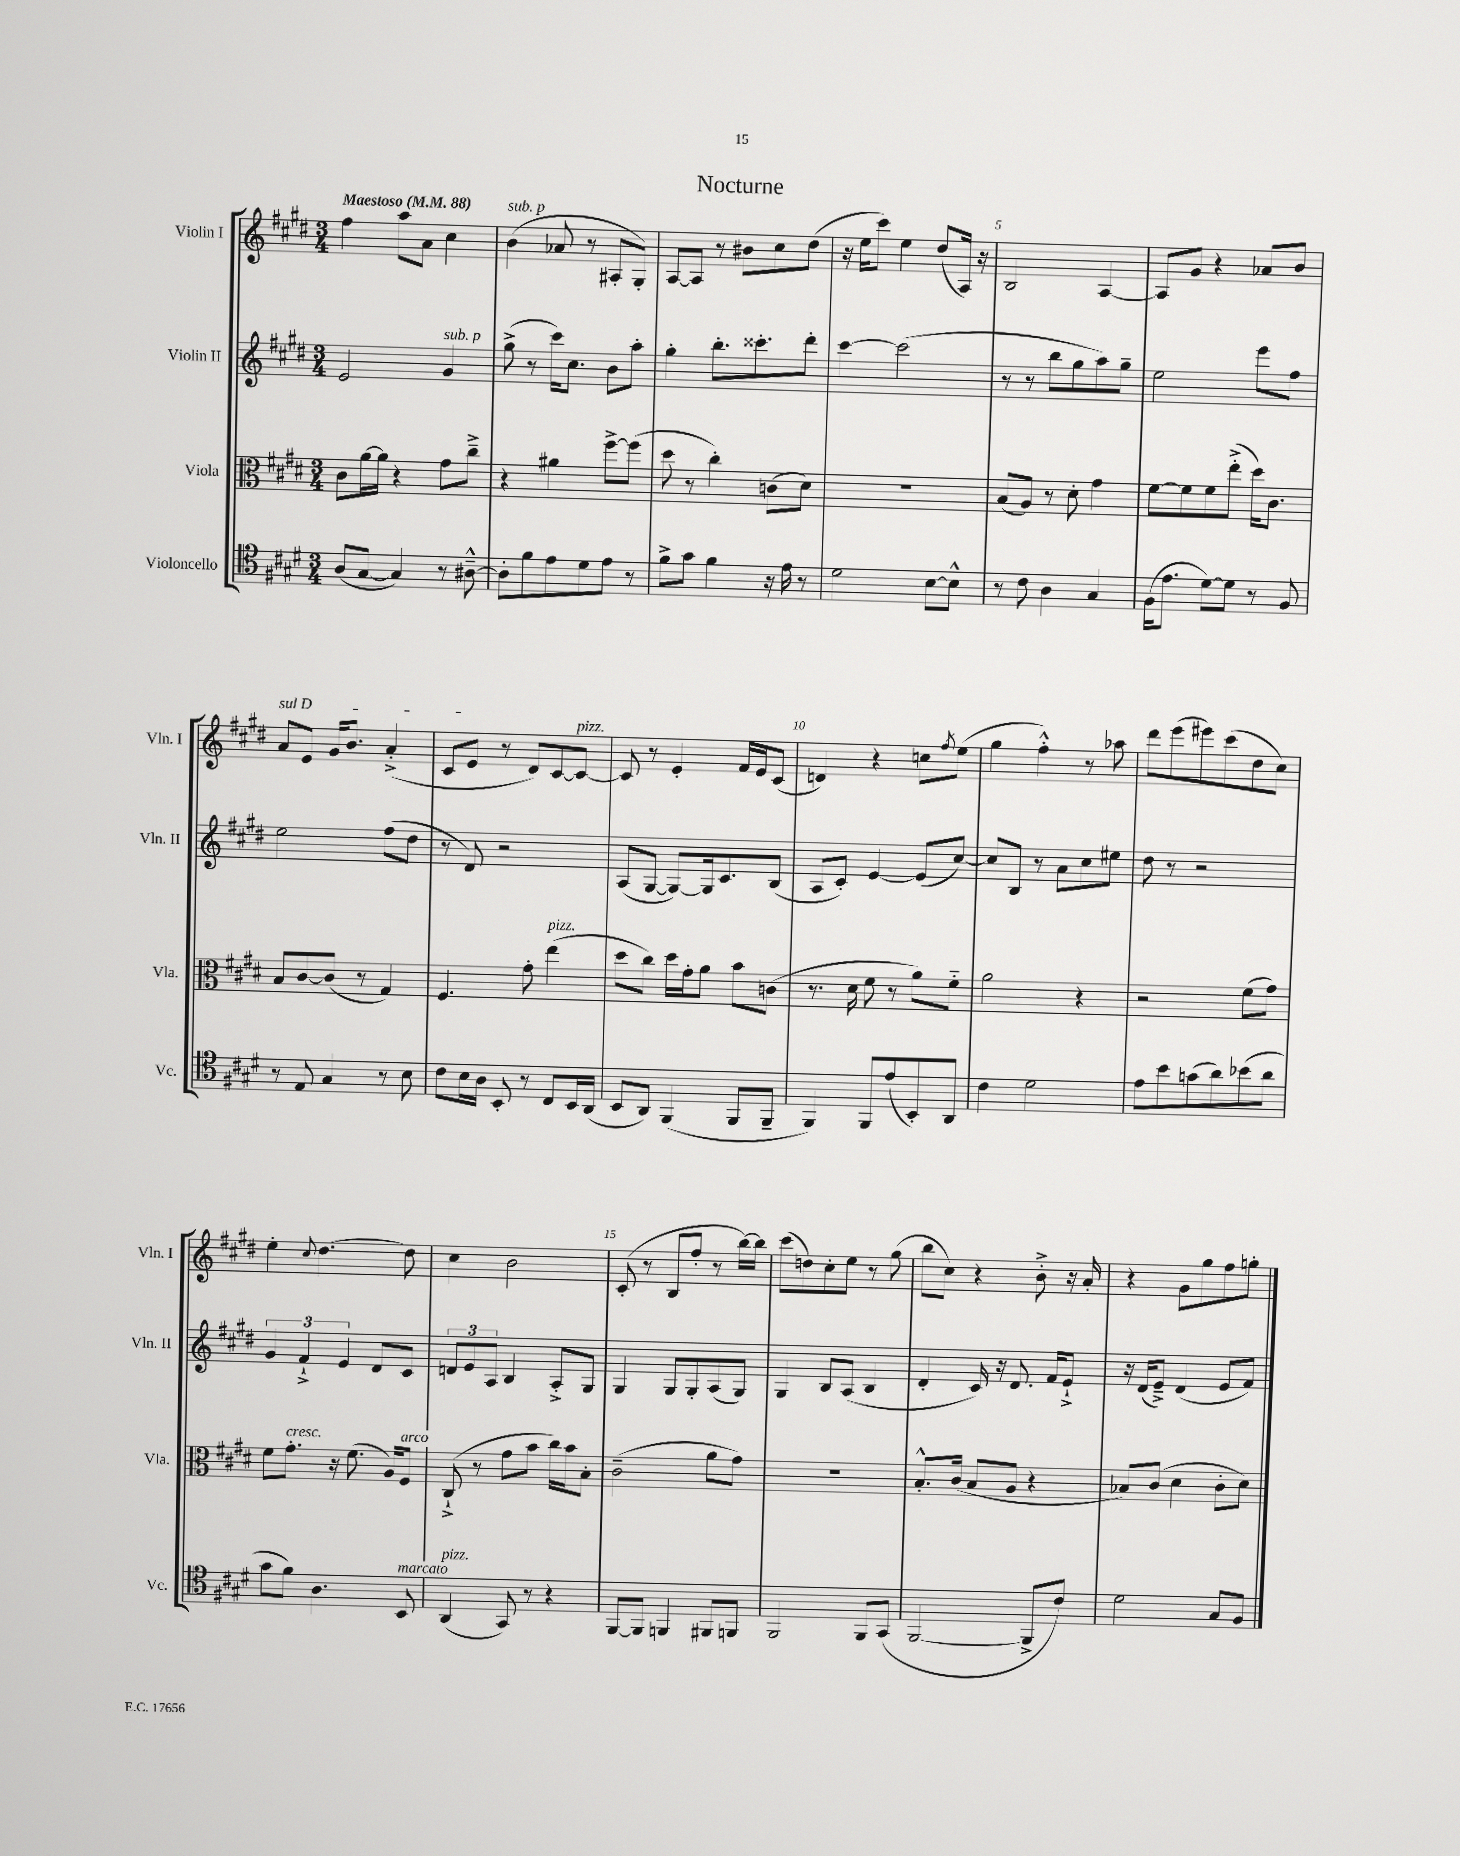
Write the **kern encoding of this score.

**kern	**kern	**kern	**kern
*staff4	*staff3	*staff2	*staff1
*clefC4	*clefC3	*clefG2	*clefG2
*k[f#c#g#d#]	*k[f#c#g#d#]	*k[f#c#g#d#]	*k[f#c#g#d#]
*M3/4	*M3/4	*M3/4	*M3/4
*MM88	*MM88	*MM88	*MM88
(8A	8c#	2e	4ff#
[8G#	[16a	.	.
.	16a]	.	.
4G#])	4r	.	8aa
.	.	.	8a
8r	8g#	4g#	4cc#
[8A#~^^	8cc#~^	.	.
=	=	=	=
8A#']	4r	(8gg#^	(4b
8f#	.	8r	.
8e	4a#	16ccc#)	8a-
.	.	8.cc#	.
8d#	.	.	8r
8e	[8ff#^	8b	8A#'
8r	(8ff#]	8aa'	8G#')
=	=	=	=
8f#^	8dd#	4gg#'	[8A
8g#	8r	.	8A]
4f#	4cc#')	8.bb'	8r
.	.	.	8b#
.	.	8.ccc##'	.
16r	(8c	.	8cc#
16e	.	.	.
8r	8d#)	8ddd#'	(8dd#
=	=	=	=
2d#	2.r	[4ccc#	16r
.	.	.	16ee
.	.	.	8ccc#)
.	.	(2ccc#]	4ee
[8B	.	.	(8dd#
8B^^]	.	.	16A)
.	.	.	16r
=	=	=	=
8r	(8B	8r	2B
8c#	8A)	8r	.
4A	8r	8bb	.
.	8d#'	8gg#	.
4G#	4g#	8aa)	[4A
.	.	8gg#~	.
=	=	=	=
(16F#	[8f#	2ee	8A]
8.e	.	.	.
.	8f#]	.	8g#
[8d#)	8f#	.	4r
8d#]	(8ee'^	.	.
8r	16dd#)	8eee	8a-
.	8.c#	.	.
8F#	.	8ff#	8b
=	=	=	=
8r	8B	2ee	8a
8E	[8c#	.	8e
4G#	(8c#]	.	16g#
.	.	.	8.b
.	8r	.	.
8r	4G#)	(8ff#	(4a'^
8B	.	8dd#	.
=	=	=	=
8c#	4.F#	8r	8c#
16B	.	8d#)	8e
16A	.	.	.
8BB'	.	2r	8r
8r	8g#'	.	8d#)
8C#	(4ee	.	[8c#
16BB	.	.	8c#_
(16AA	.	.	.
=	=	=	=
8BB	8dd#	(8A	8c#]
8AA)	8cc#)	[8G#	8r
(4FF#	16dd#	8G#_)	4e'
.	16g#'	.	.
.	8a	16G#]	.
.	.	8.c#	.
8FF#	8b	.	16f#
.	.	.	16e
8FF#~	(8c	(8B	(8c#
=	=	=	=
4FF#)	8.r	8A	4d)
.	.	8c#')	.
.	16d#	.	.
8FF#	8f#	[4e	4r
(8e	8r	.	.
8BB')	8a)	(8e]	8cc
.	.	.	8qff#
8AA	8f#'~	[8cc#)	(8ee
=	=	=	=
4c#	2a	8cc#]	4gg#
.	.	8B	.
2d#	.	8r	4ff#'^^)
.	.	8a	.
.	4r	8cc#	8r
.	.	8ee#	8aa-
=	=	=	=
8e	2r	8dd#	8ddd#
8b	.	8r	(8eee
(8g	.	2r	8eee#)
8a)	.	.	(8ccc#
(8b-	(8f#	.	8dd#
8a	8g#)	.	8cc#)
=	=	=	=
8g#	8f#	6g#	4ee'
8f#)	8.g#'	.	.
.	.	6f#`^	.
.	.	.	8qqcc#
4.A	.	.	[4.dd#
.	16r	.	.
.	.	6e	.
.	(8.f#	.	.
.	.	8d#	.
.	16A)	.	.
8BB	8F#	8c#	8dd#]
=	=	=	=
(4AA	(8C#`^	12d	4cc#
.	.	12e	.
.	8r	.	.
.	.	12A	.
8GG#)	8g#	4B	2b
8r	8b	.	.
4r	16cc#)	8A'^	.
.	16b	.	.
.	8B'	8G#	.
=	=	=	=
[8FF#	(2c#~	4G#	(8c#'
8FF#]	.	.	8r
4FF	.	8G#	8B
.	.	8G#'	8ff#'
8FF#	8a	(8A	8r
8FF	8g#)	8G#)	[16bb)
.	.	.	16bb]
=	=	=	=
2FF#	2.r	4G#	(8ccc#
.	.	.	8dd)
.	.	8B	8cc#'
.	.	(8A	8ee
8FF#	.	4B	8r
(8GG#	.	.	(8gg#
=	=	=	=
[2FF#	8.B'^^	4d#'	8bb
.	.	.	8cc#)
.	(16c#	.	.
.	8B	16c#)	4r
.	.	16r	.
.	8A	8.d#	.
8FF#^]	4r	.	8b'^
.	.	16f#	.
8c#)	.	8e`^	16r
.	.	.	16a'
=	=	=	=
2d#	8B-)	16r	4r
.	.	(16d#	.
.	(8c#	8e~^)	.
.	4d#	(4d#	8g#
.	.	.	8gg#
8G#	8c#'	8e	8ff#
8F#	8d#)	8f#)	8gg'
==	==	==	==
*-	*-	*-	*-
